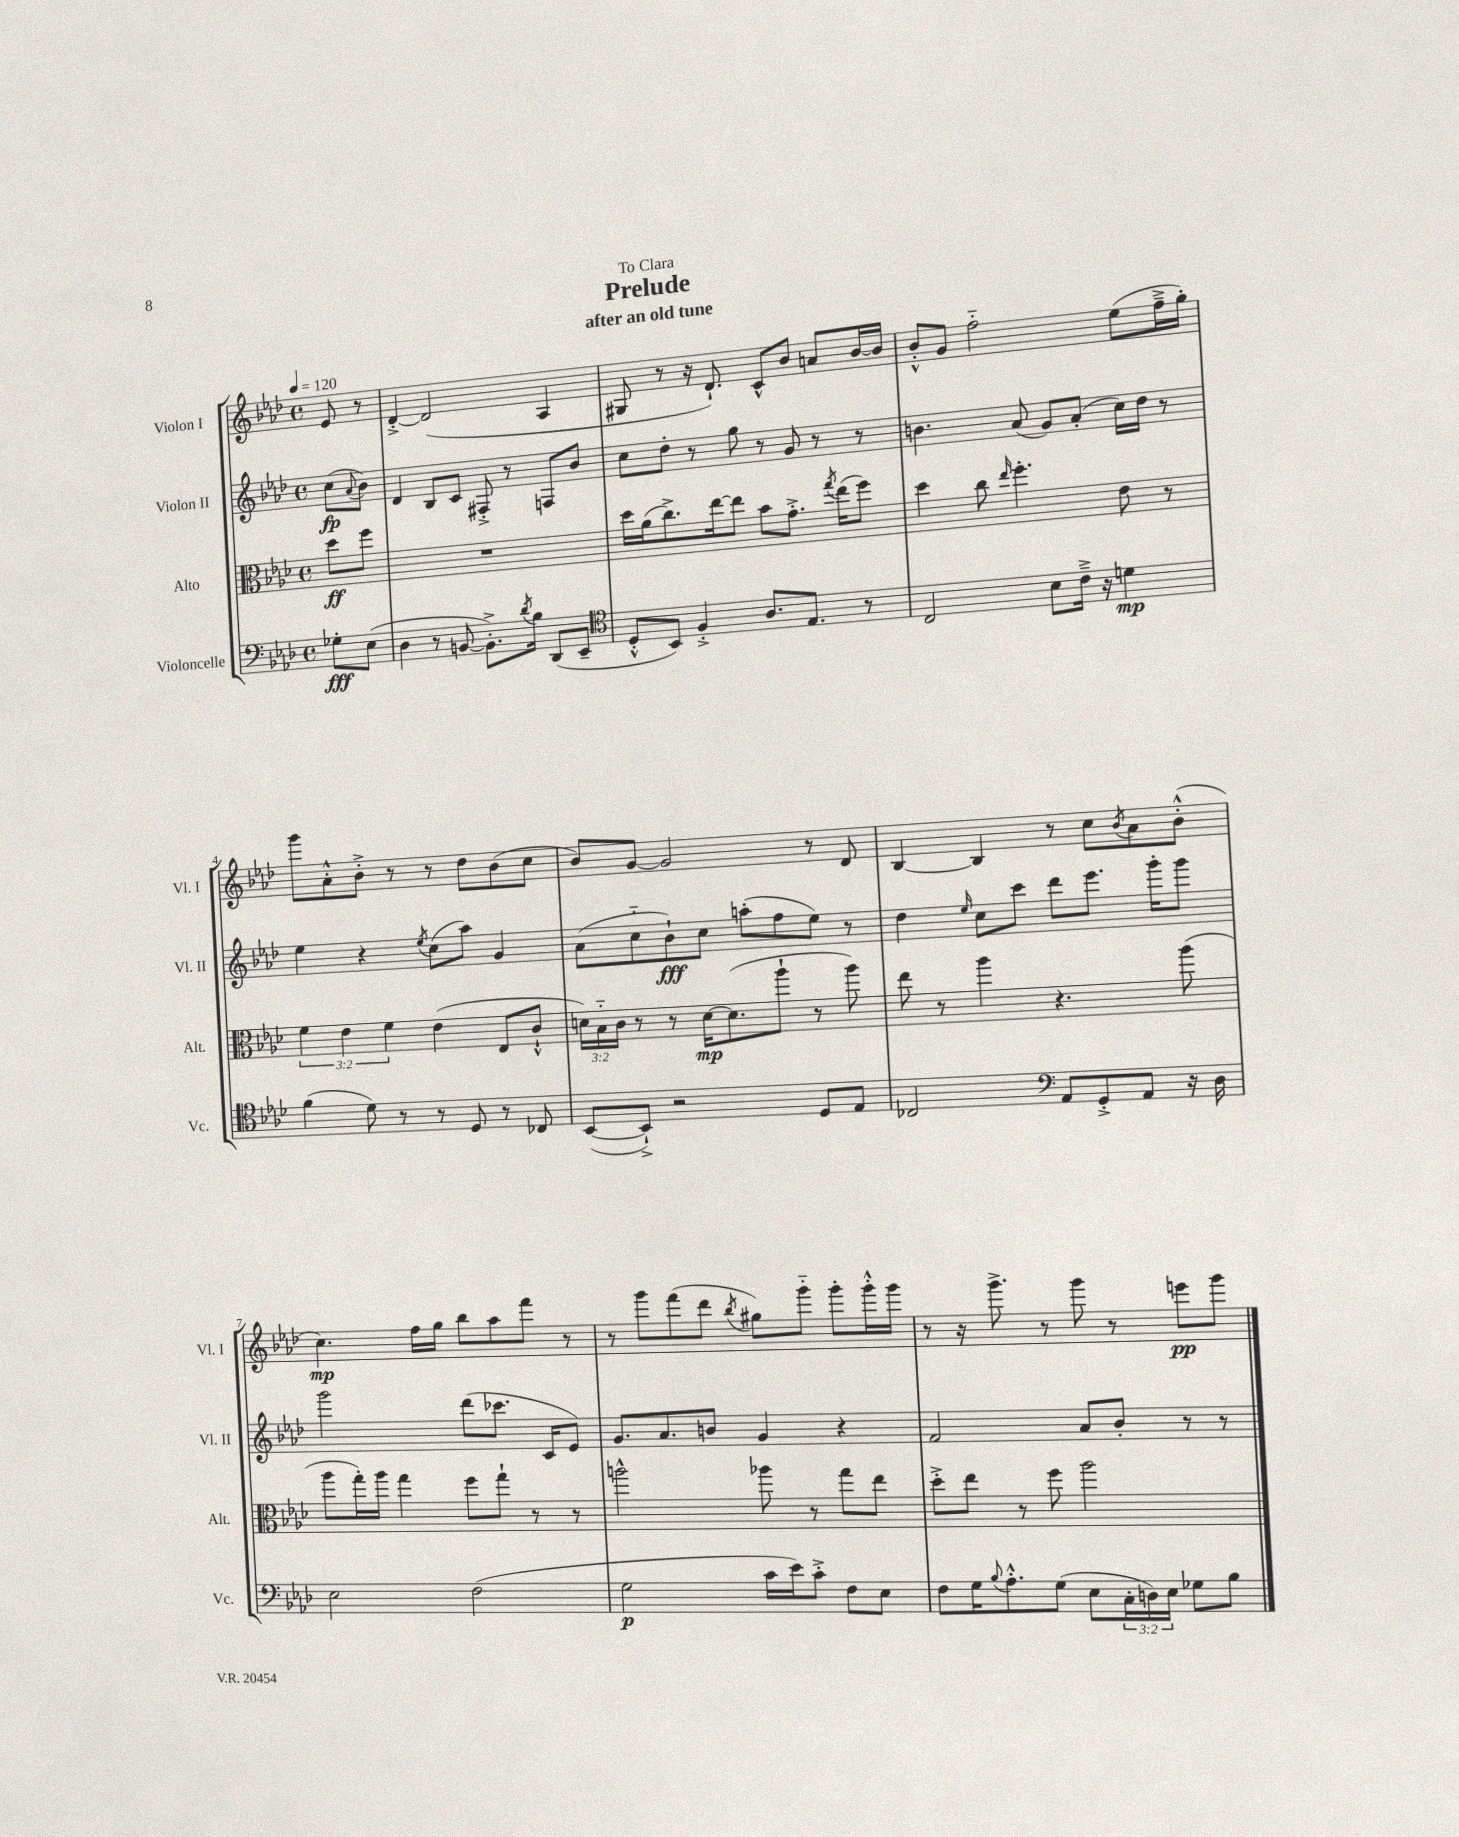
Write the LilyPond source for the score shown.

\header { title = "Prelude" subtitle = "after an old tune" dedication = "To Clara" }
<<
\new StaffGroup <<
\new Staff = "s0" \with { instrumentName = "Violon I" shortInstrumentName = "Vl. I" } {
    \clef treble \key aes \major \defaultTimeSignature \time 4/4 \partial 4 \tempo 4 = 120
    ees'8 r8 |
    des'4~-.-> des'2( aes4 |
    gis8 r8 r16 des'8.-!) c'8-^ bes'8 a'8 bes'16~ bes'16 |
    bes'8-.-^ g'8 f''2-_ ees''8( f''16---> g''16-.) |
    g'''8 aes'8-.-^ bes'8-.-> r8 r8 des''8 bes'8( c''8 |
    bes'8) g'8~ g'2 r8 des'8 |
    bes4~ bes4 r8 c''8 \acciaccatura { bes'8 } aes'8 bes'8-.-^( |
    c''4.\mp) f''16 g''16 bes''8 aes''8 f'''8 r8 |
    r8 g'''8 f'''8( des'''8 \acciaccatura { bes''8 } gis''8) g'''8-_ g'''8-. g'''16-.-^ g'''16 |
    r8 r16 g'''8.-> r8 g'''8 r8 e'''8\pp g'''8 \bar "|." |
}
\new Staff = "s1" \with { instrumentName = "Violon II" shortInstrumentName = "Vl. II" } {
    \clef treble \key aes \major \defaultTimeSignature \time 4/4 \partial 4
    c''8\fp( \appoggiatura { aes'8 } bes'8) |
    des'4 bes8 c'8 fis8-.-> r8 f8 bes'8 |
    c''8 des''8-. r8 g''8 r8 g'8 r8 r8 |
    b'4. aes'8( g'8) aes'8-.( c''16) des''16 r8 |
    ees''4 r4 \acciaccatura { ees''8 } c''8( aes''8) g'4 |
    aes'8( c''8-_ bes'8-!\fff) c''8 a''8-.( f''8 ees''8) r8 |
    des''4 \grace { ees''16 } c''8 c'''8 des'''8 ees'''8. g'''16-. g'''8 |
    g'''2 des'''8( ces'''8. c'16 ees'8) |
    g'8. aes'8. b'8 g'4 r4 |
    f'2 aes'8 bes'8-. r8 r8 \bar "|." |
}
\new Staff = "s2" \with { instrumentName = "Alto" shortInstrumentName = "Alt." } {
    \clef alto \key aes \major \defaultTimeSignature \time 4/4 \override Staff.TupletNumber.text = #tuplet-number::calc-fraction-text \partial 4
    des''8\ff f''8 |
    R1 |
    des''16 aes'16( c''8.->) ees''16~ ees''8 bes'8 g'8.-.-> \acciaccatura { g''8 } ees''16( f''8) |
    des''4 c''8 \grace { ees''16 } f''4.-. ees'8 r8 |
    \tuplet 3/2 { f'4 ees'4 f'4 } ees'4( ees8 c'8-!-^ |
    \tuplet 3/2 { d'16) bes16-_ c'16 } r8 r8 d'16~\mp d'8.( aes''8-! r8 aes''8) |
    ees''8 r8 aes''4 r4. aes''8( |
    aes''8 g''16-.) aes''16 g''4 f''8 g''8-! r8 r8 |
    a''2-^ aes''8 r8 g''8 ees''8 |
    des''8-.-> ees''8 r8 f''8 aes''2 \bar "|." |
}
\new Staff = "s3" \with { instrumentName = "Violoncelle" shortInstrumentName = "Vc." } {
    \clef bass \key aes \major \defaultTimeSignature \time 4/4 \override Staff.TupletNumber.text = #tuplet-number::calc-fraction-text \partial 4
    ges8-.\fff ees8( |
    des4 r8 b,8~ b,8.-.->) \acciaccatura { des'8 } bes16 des,8( ees,8-- |
    \clef tenor des8-.-^ bes,8) f4-.-> aes8. ees8. r8 |
    c2 bes8 c'16---> r16 d'4\mp |
    f'4( des'8) r8 r8 des8 r8 ces8 |
    bes,8~( bes,8-!->) r2 des8 ees8 |
    ces2 \clef bass aes,8 g,8-.-> aes,8 r16 des16 |
    ees2 f2( |
    g2\p c'16 ees'16) c'8-.-> f8 ees8 |
    f8 g16 \appoggiatura { bes8 } aes8.-.-^ g8( ees8 \tuplet 3/2 { c16-. d16) ees16 } ges8 bes8 \bar "|." |
}
>>
>>
